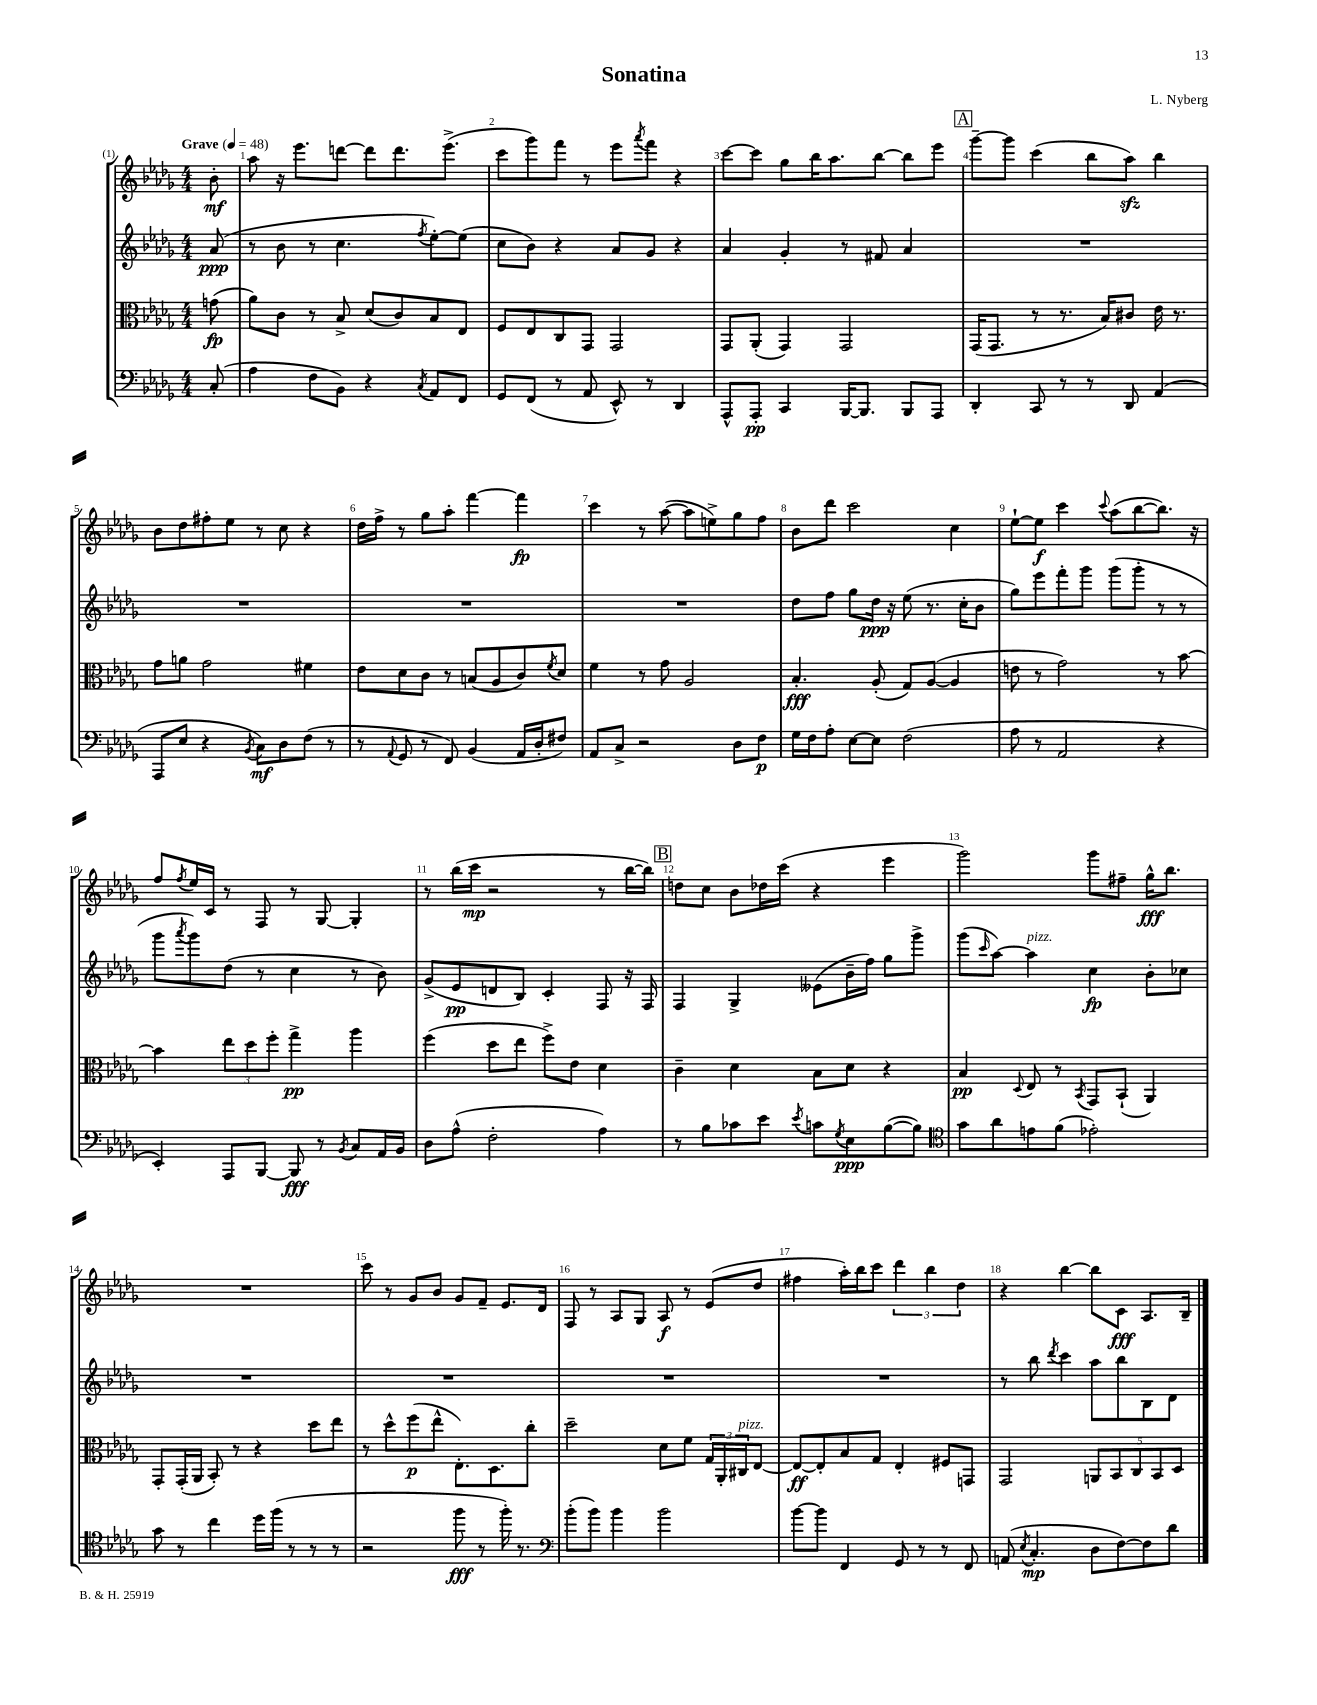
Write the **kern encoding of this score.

**kern	**dynam	**kern	**dynam	**kern	**dynam	**kern	**dynam
*part4	*part4	*part3	*part3	*part2	*part2	*part1	*part1
*staff4	*staff4	*staff3	*staff3	*staff2	*staff2	*staff1	*staff1
*clefF4	*	*clefC3	*	*clefG2	*	*clefG2	*
*k[b-e-a-d-g-]	*	*k[b-e-a-d-g-]	*	*k[b-e-a-d-g-]	*	*k[b-e-a-d-g-]	*
*M4/4	*	*M4/4	*	*M4/4	*	*M4/4	*
*MM48	*	*MM48	*	*MM48	*	*MM48	*
=	=	=	=	=	=	=	=
!	!	!	!	!	!	!LO:TX:a:B:t=Grave	!
(8C'/	.	(8gn\	fp	(8a-/	ppp	8b-'\	mf
=1	=1	=1	=1	=1	=1	=1	=1
4A-\	.	8a-\L)	.	8r	.	8aa-\	.
.	.	8c\J	.	8b-\	.	16r	.
.	.	.	.	.	.	8.eee-\L	.
8F\L	.	8r	.	8r	.	.	.
8BB-\J)	.	8B-^/	.	4.cc\	.	[8dddn\J	.
4r	.	(8d-/L	.	.	.	8ddd\L]	.
.	.	8c/)	.	.	.	8.ddd\	.
8qC/	.	.	.	8qff/	.	.	.
8AA-/L	.	8B-/	.	[8ee-'\L)	.	.	.
.	.	.	.	.	.	(8.eee-^\J	.
8FF/J	.	8E-/J	.	(8ee-\J]	.	.	.
=2	=2	=2	=2	=2	=2	=2	=2
8GG-/L	.	8F/L	.	8cc\L	.	8ccc\L	.
(8FF/J	.	8E-/	.	8b-\J)	.	8ggg-\)	.
8r	.	8C/	.	4r	.	8fff\J	.
8AA-/	.	8GG-/J	.	.	.	8r	.
8EE-^^/)	.	2GG-/	.	8a-/L	.	8eee-\L	.
.	.	.	.	.	.	8qaaa-/	.
8r	.	.	.	8g-/J	.	8fff\J	.
4DD-/	.	.	.	4r	.	4r	.
=3	=3	=3	=3	=3	=3	=3	=3
8AAA-^^/L	.	8GG-/L	.	4a-/	.	[8ccc\L	.
8AAA-'/J	pp	(8AA-'/J	.	.	.	8ccc\J]	.
4CC/	.	4GG-/)	.	4g-'/	.	8gg-\L	.
.	.	.	.	.	.	16bb-\K	.
.	.	.	.	.	.	8.aa-\	.
[16BBB-/KL	.	2GG-/	.	8r	.	.	.
8.BBB-/J]	.	.	.	.	.	.	.
.	.	.	.	8f#X/	.	[8bb-\J	.
8BBB-/L	.	.	.	4a-/	.	8bb-\L]	.
8AAA-/J	.	.	.	.	.	8eee-\J	.
!!LO:REH:place=s1:t=A
=4	=4	=4	=4	=4	=4	=4	=4
4DD-'/	.	(16GG-/KL	.	1r	.	[8ggg-~\L	.
.	.	8.GG-/J	.	.	.	.	.
.	.	.	.	.	.	8ggg-\J]	.
8CC/	.	8r	.	.	.	(4ccc\	.
8r	.	8.r	.	.	.	.	.
8r	.	.	.	.	.	8bb-\L	.
.	.	16B-/KL)	.	.	.	.	.
8DD-/	.	8c#X/J	.	.	.	8aa-zz\J)	.
(4AA-/	.	16e-\	.	.	.	4bb-\	.
.	.	8.r	.	.	.	.	.
!!LO:LB:g=z
=5	=5	=5	=5	=5	=5	=5	=5
8AAA-/L	.	8g-\L	.	1r	.	8b-\L	.
8E-/J	.	8an\J	.	.	.	8dd-\	.
4r	.	2g-\	.	.	.	8ff#X'\	.
.	.	.	.	.	.	8ee-\J	.
8qBB-/	.	.	.	.	.	.	.
8C\L)	mf	.	.	.	.	8r	.
8D-\	.	.	.	.	.	8cc\	.
(8F\J	.	4f#X\	.	.	.	4r	.
8r	.	.	.	.	.	.	.
=6	=6	=6	=6	=6	=6	=6	=6
8r	.	8e-\L	.	1r	.	16dd-\LL	.
.	.	.	.	.	.	16ff^\JJ	.
8qqAA-/	.	.	.	.	.	.	.
8GG-/	.	8d-\	.	.	.	8r	.
8r	.	8c\J	.	.	.	8gg-\L	.
8FF/)	.	8r	.	.	.	8aa-'\J	.
(4BB-/	.	(8Bn/L	.	.	.	[4fff\	.
.	.	8A-/	.	.	.	.	.
16AA-/LL	.	8c/)	.	.	.	4fff\]	fp
16D-'/J	.	.	.	.	.	.	.
.	.	8qf/	.	.	.	.	.
8F#X/J)	.	8d-/J	.	.	.	.	.
=7	=7	=7	=7	=7	=7	=7	=7
8AA-/L	.	4f\	.	1r	.	4ccc\	.
8C^/J	.	.	.	.	.	.	.
2r	.	8r	.	.	.	8r	.
.	.	8g-\	.	.	.	([8aa-\	.
.	.	2A-/	.	.	.	8aa-\L]	.
.	.	.	.	.	.	8een^\)	.
8D-\L	.	.	.	.	.	8gg-\	.
8F\J	p	.	.	.	.	8ff\J	.
=8	=8	=8	=8	=8	=8	=8	=8
16G-\LL	.	4.B-'/	fff	8dd-\L	.	8b-\L	.
16F\J	.	.	.	.	.	.	.
8A-'\J	.	.	.	8ff\J	.	8ddd-\J	.
[8E-\L	.	.	.	8gg-\L	.	2ccc\	.
8E-\J]	.	(8A-'/	.	16dd-\Jk	ppp	.	.
.	.	.	.	16r	.	.	.
(2F\	.	8G-/L)	.	(8ee-\	.	.	.
.	.	([8A-/J	.	8.r	.	.	.
.	.	4A-/]	.	.	.	4cc\	.
.	.	.	.	16cc'\KL	.	.	.
.	.	.	.	8b-\J	.	.	.
=9	=9	=9	=9	=9	=9	=9	=9
8A-\	.	8en\	.	8gg-\L)	.	[8ee-`\L	.
8r	.	8r	.	8eee-\	.	8ee-\J]	f
2AA-/	.	2g-\)	.	8fff'\	.	4ccc\	.
.	.	.	.	8ggg-\J	.	.	.
.	.	.	.	.	.	8qqccc/	.
.	.	.	.	(8ggg-\L	.	(8aa-\L	.
.	.	.	.	8ggg-'\J	.	[8bb-\	.
4r	.	8r	.	8r	.	8.bb-\J])	.
.	.	[8b-\	.	8r	.	.	.
.	.	.	.	.	.	16r	.
!!LO:LB:g=z
=10	=10	=10	=10	=10	=10	=10	=10
4EE-'/)	.	4b-\]	.	8ggg-\L	.	8ff/L	.
.	.	.	.	8qaaa-/	.	8qff/	.
.	.	.	.	8ggg-\)	.	16ee-/L	.
.	.	.	.	.	.	16c/JJ	.
8AAA-/L	.	12ee-\L	.	(8dd-\J	.	8r	.
.	.	12dd-\	.	.	.	.	.
[8BBB-/J	.	.	.	8r	.	8F/	.
.	.	12ff'\J	.	.	.	.	.
8BBB-/]	fff	4gg-^\	pp	4cc\	.	8r	.
8r	.	.	.	.	.	[8G-/	.
8qBB-/	.	.	.	.	.	.	.
8C/L	.	4aa-\	.	8r	.	4G-'/]	.
16AA-/L	.	.	.	8b-\)	.	.	.
16BB-/JJ	.	.	.	.	.	.	.
=11	=11	=11	=11	=11	=11	=11	=11
8D-\L	.	(4ff\	.	(8g-^/L	.	8r	.
(8A-^^\J	.	.	.	8e-/	pp	(16bb-\LL	.
.	.	.	.	.	.	16ccc\JJ	mp
2F'\	.	8dd-\L	.	8dn/	.	2r	.
.	.	8ee-\J	.	8B-/J)	.	.	.
.	.	8ff^\L)	.	4c'/	.	.	.
.	.	8e-\J	.	.	.	.	.
4A-\)	.	4d-\	.	8F/	.	8r	.
.	.	.	.	16r	.	[16bb-\LL	.
.	.	.	.	16F/	.	16bb-\JJ])	.
!!LO:REH:place=s1:t=B
=12	=12	=12	=12	=12	=12	=12	=12
8r	.	4c~\	.	4F/	.	8ddn\L	.
8B-\L	.	.	.	.	.	8cc\J	.
8c-X\	.	4d-\	.	4G-^/	.	8b-\L	.
8e-\J	.	.	.	.	.	16dd-X\L	.
.	.	.	.	.	.	(16ccc\JJ	.
8qe-/	.	.	.	.	.	.	.
8cn\L	.	8B-\L	.	(8e--X\L	.	4r	.
8qG-/	.	.	.	.	.	.	.
8E-\	ppp	8d-\J	.	16b-~\L	.	.	.
.	.	.	.	16ff\JJ)	.	.	.
([8B-\	.	4r	.	8gg-\L	.	4eee-\	.
8B-\J])	.	.	.	8ggg-^\J	.	.	.
=13	=13	=13	=13	=13	=13	=13	=13
*clefC4	*	*	*	*	*	*	*
8g-\L	.	4B-/	pp	(8ggg-\L	.	2ggg-\)	.
.	.	.	.	16qqccc/	.	.	.
8a-\	.	.	.	[8aa-\J)	.	.	.
.	.	8qqD-/	.	.	.	.	.
!	!	!	!	!LO:TX:a:i:t=pizz.	!	!	!
8en\	.	8E-/	.	4aa-\]	.	.	.
(8f\J	.	8r	.	.	.	.	.
.	.	8qBB-/	.	.	.	.	.
2e-X'\)	.	8GG-/L	.	4cc\	fp	8ggg-\L	.
.	.	(8BB-`/J	.	.	.	8ff#X~\J	.
.	.	4AA-/)	.	8b-'\L	.	16gg-^^\KL	fff
.	.	.	.	.	.	8.bb-\J	.
.	.	.	.	8cc-X\J	.	.	.
!!LO:LB:g=z
=14	=14	=14	=14	=14	=14	=14	=14
8g-\	.	8GG-'/L	.	1r	.	1r	.
8r	.	(16GG-'/L	.	.	.	.	.
.	.	16AA-/JJ	.	.	.	.	.
4cc\	.	8BB-'/)	.	.	.	.	.
.	.	8r	.	.	.	.	.
16dd-\LL	.	4r	.	.	.	.	.
(16ff\JJ	.	.	.	.	.	.	.
8r	.	.	.	.	.	.	.
8r	.	8dd-\L	.	.	.	.	.
8r	.	8ee-\J	.	.	.	.	.
=15	=15	=15	=15	=15	=15	=15	=15
2r	.	8r	.	1r	.	8ccc\	.
.	.	8dd-^^\L	.	.	.	8r	.
.	.	(8ff\	p	.	.	8g-/L	.
.	.	8ee-^^\J	.	.	.	8b-/J	.
8ff\	fff	8.E-'\L)	.	.	.	8g-/L	.
8r	.	.	.	.	.	8f~/J	.
.	.	8.D-\	.	.	.	.	.
16ff'\)	.	.	.	.	.	8.e-/L	.
8.r	.	.	.	.	.	.	.
.	.	8cc'\J	.	.	.	.	.
.	.	.	.	.	.	16d-/Jk	.
=16	=16	=16	=16	=16	=16	=16	=16
*clefF4	*	*	*	*	*	*	*
(8b-'\L	.	2dd-~\	.	1r	.	8F/	.
8b-\J)	.	.	.	.	.	8r	.
4b-\	.	.	.	.	.	8A-/L	.
.	.	.	.	.	.	8G-/J	.
2b-\	.	8d-\L	.	.	.	8A-/	f
.	.	8f\J	.	.	.	8r	.
.	.	24G-/LL	.	.	.	(8e-/L	.
.	.	24AA-'/	.	.	.	.	.
!	!	!LO:TX:a:i:t=pizz.	!	!	!	!	!
.	.	24C#X/J	.	.	.	.	.
.	.	[8E-/J	.	.	.	8dd-/J	.
=17	=17	=17	=17	=17	=17	=17	=17
[8b-\L	.	8E-/L_	ff	1r	.	4ff#X\	.
8b-\J]	.	8E-'/]	.	.	.	.	.
4FF/	.	8B-/	.	.	.	16aa-'\LL)	.
.	.	.	.	.	.	16bb-\J	.
.	.	8G-/J	.	.	.	8ccc\J	.
8GG-/	.	4E-'/	.	.	.	6ddd-\	.
8r	.	.	.	.	.	.	.
.	.	.	.	.	.	6bb-\	.
8r	.	8F#X/L	.	.	.	.	.
.	.	.	.	.	.	6dd-\	.
8FF/	.	8GGn/J	.	.	.	.	.
=18	=18	=18	=18	=18	=18	=18	=18
(8AAn/	.	2GG-/	.	8r	.	4r	.
8qE-/	.	.	.	.	.	.	.
4.C'/	mp	.	.	8bb-\	.	.	.
.	.	.	.	8qddd-/	.	.	.
.	.	.	.	4ccc\	.	[4bb-\	.
8D-\L	.	10AAn/L	.	8aa-\L	.	8bb-\L]	.
.	.	10BB-/	.	.	.	.	.
[8F\)	.	.	.	8bb-\	.	8c\J	fff
.	.	10C/	.	.	.	.	.
8F\]	.	.	.	8B-\	.	8.A-/L	.
.	.	10BB-/	.	.	.	.	.
8d-\J	.	.	.	8d-\J	.	.	.
.	.	10D-/J	.	.	.	.	.
.	.	.	.	.	.	16B-~/Jk	.
==	==	==	==	==	==	==	==
*-	*-	*-	*-	*-	*-	*-	*-
